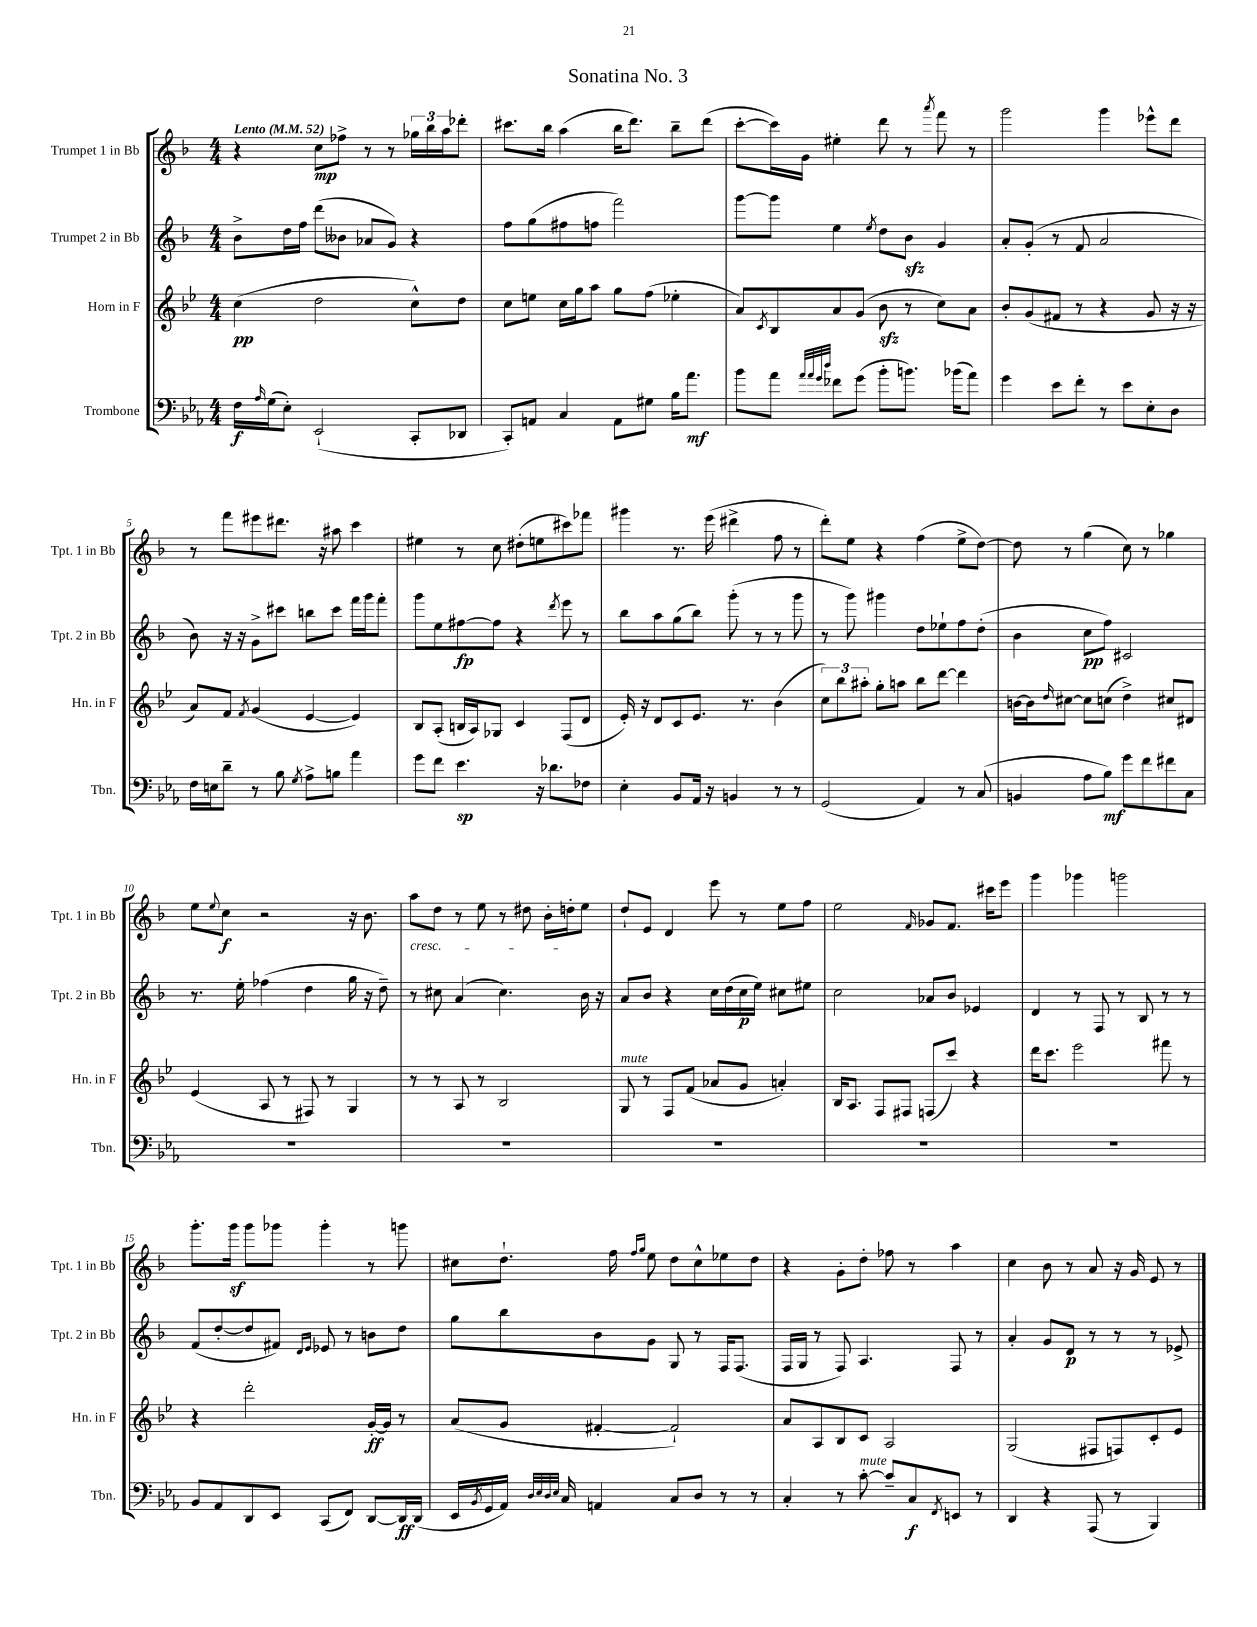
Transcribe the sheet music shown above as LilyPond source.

\header { title = "Sonatina No. 3" }
<<
\new StaffGroup <<
\new Staff = "s0" \with { instrumentName = "Trumpet 1 in Bb" shortInstrumentName = "Tpt. 1 in Bb" } {
    \clef treble \key f \major \numericTimeSignature \time 4/4 \tempo "Lento" 4 = 52
    r4 c''8\mp fes''8-> r8 r8 \tuplet 3/2 { ges''16 bes''16 a''16 } des'''8-. |
    cis'''8. bes''16 a''4( bes''16 d'''8.) bes''8-- d'''8( |
    c'''8~-. c'''16) g'16 eis''4-. d'''8 r8 \acciaccatura { a'''8 } f'''8 r8 |
    g'''2 g'''4 ees'''8-^ d'''8 |
    r8 f'''8 eis'''8 dis'''8. r16 ais''8 c'''4 |
    eis''4 r8 c''8 dis''8-.( e''8 cis'''8) fes'''8 |
    gis'''4 r8. e'''16( dis'''4-> f''8 r8 |
    d'''8-.) e''8 r4 f''4( e''8-> d''8~) |
    d''8 r8 g''4( c''8) r8 ges''4 |
    e''8 \appoggiatura { e''8 } c''8\f r2 r16 bes'8. |
    a''8\cresc d''8 r8 e''8 r8 dis''8 bes'16-. d''16-.\! e''8 |
    d''8-! e'8 d'4 e'''8 r8 e''8 f''8 |
    e''2 \grace { f'16 } ges'8 f'8. cis'''16 e'''8 |
    g'''4 ges'''4 g'''2 |
    g'''8.-. g'''16\sf g'''8 ges'''8 ges'''4-. r8 g'''8 |
    cis''8 d''8.-! f''16 \grace { f''16 g''16 } e''8 d''8 cis''8-^ ees''8 d''8 |
    r4 g'8-. d''8-. fes''8 r8 a''4 |
    c''4 bes'8 r8 a'8 r16 g'16 e'8 r8 \bar "|." |
}
\new Staff = "s1" \with { instrumentName = "Trumpet 2 in Bb" shortInstrumentName = "Tpt. 2 in Bb" } {
    \clef treble \key f \major \numericTimeSignature \time 4/4
    bes'8-> d''16 f''16 d'''8( beses'8 aes'8 g'8) r4 |
    f''8 g''8( fis''8 f''8 f'''2) |
    g'''8~ g'''8 e''4 \acciaccatura { e''8 } d''8 bes'8\sfz g'4 |
    a'8-. g'8-.( r8 f'8 a'2 |
    bes'8) r16 r16 g'8-> cis'''8 b''8 cis'''8 f'''16 g'''16 f'''8-. |
    g'''8 e''8 fis''8~\fp fis''8 r4 \acciaccatura { d'''8 } e'''8 r8 |
    bes''8 a''8 g''8( bes''8) g'''8-.( r8 r8 g'''8 |
    r8 g'''8) gis'''4 d''8 ees''8-! f''8 d''8-.( |
    bes'4 c''8\pp f''8) cis'2 |
    r8. e''16-. fes''4( d''4 g''16 r16 d''8--) |
    r8 cis''8 a'4( cis''4.) bes'16 r16 |
    a'8 bes'8 r4 c''16 d''16( c''16\p e''16) cis''8 eis''8 |
    c''2 aes'8 bes'8 ees'4 |
    d'4 r8 f8 r8 bes8 r8 r8 |
    f'8( d''8~-. d''8 fis'8) \grace { d'16 e'16 } ees'8 r8 b'8 d''8 |
    g''8 bes''8 bes'8 g'8 g8 r8 f16 f8.( |
    f16 g16 r8 f8) a4. f8 r8 |
    a'4-. g'8 d'8\p r8 r8 r8 ees'8-> \bar "|." |
}
\new Staff = "s2" \with { instrumentName = "Horn in F" shortInstrumentName = "Hn. in F" } {
    \clef treble \key bes \major \numericTimeSignature \time 4/4
    c''4\pp( d''2 c''8-^) d''8 |
    c''8 e''8 c''16 g''16 a''8 g''8 f''8( ees''4-. |
    a'8) \acciaccatura { c'8 } bes8 a'8 g'8( bes'8\sfz r8 c''8) a'8 |
    bes'8-. g'8( fis'8 r8 r4 g'8 r16 r16 |
    a'8) f'8 \acciaccatura { f'8 } g'4( ees'4~ ees'4) |
    bes8 a8-.( b16 a16) ges8 c'4 f8( d'8 |
    ees'16-.) r16 d'8 c'8 ees'8. r8. bes'4( |
    \tuplet 3/2 { c''8) bes''8 ais''8-. } g''8-. a''8 bes''8 d'''8~ d'''4 |
    b'16~ b'16 \grace { d''16 } cis''8~ cis''8 c''8( d''4->) cis''8 dis'8 |
    ees'4( a8 r8 fis8) r8 g4 |
    r8 r8 a8 r8 bes2 |
    g8^\markup { \italic "mute" } r8 f8 f'8( aes'8 g'8 a'4-.) |
    bes16 a8. f8 fis8 f8( c'''8) r4 |
    d'''16 c'''8. ees'''2 fis'''8 r8 |
    r4 d'''2-. g'16~-.\ff g'16 r8 |
    a'8( g'8 fis'4~-. fis'2-!) |
    a'8 a8 bes8 c'8 a2 |
    g2( fis8 f8) c'8-. ees'8 \bar "|." |
}
\new Staff = "s3" \with { instrumentName = "Trombone" shortInstrumentName = "Tbn." } {
    \clef bass \key ees \major \numericTimeSignature \time 4/4
    f16\f \grace { aes16 } g16( ees8-.) ees,2-!( c,8-. des,8 |
    c,8-.) a,8 c4 a,8 gis8 bes16 aes'8.\mf |
    bes'8 aes'8 \grace { aes'32 aes'32 g'32 d''32 } fes'8 g'8( bes'8-. b'8.) bes'16( aes'8) |
    g'4 ees'8 f'8-. r8 ees'8 ees8-. d8 |
    f16 e16 d'8-- r8 bes8 \acciaccatura { g8 } aes8-> b8 aes'4 |
    g'8 f'8 ees'4.\sp r16 des'8. fes8 |
    ees4-. bes,8 aes,16 r16 b,4 r8 r8 |
    g,2( aes,4) r8 c8( |
    b,4 aes8 bes8\mf) g'8 f'8 fis'8 c8 |
    R1 |
    R1 |
    R1 |
    R1 |
    R1 |
    bes,8 aes,8 d,8 ees,8 c,8( f,8) d,8~ d,16\ff d,16( |
    ees,16 \acciaccatura { bes,8 } g,16 aes,16) \grace { d32 ees32 d32 ees32 } c16 a,4 c8 d8 r8 r8 |
    c4-. r8 c'8~-.^\markup { \italic "mute" } c'8-- c8\f \acciaccatura { f,8 } e,8 r8 |
    d,4 r4 aes,,8( r8 bes,,4) \bar "|." |
}
>>
>>
